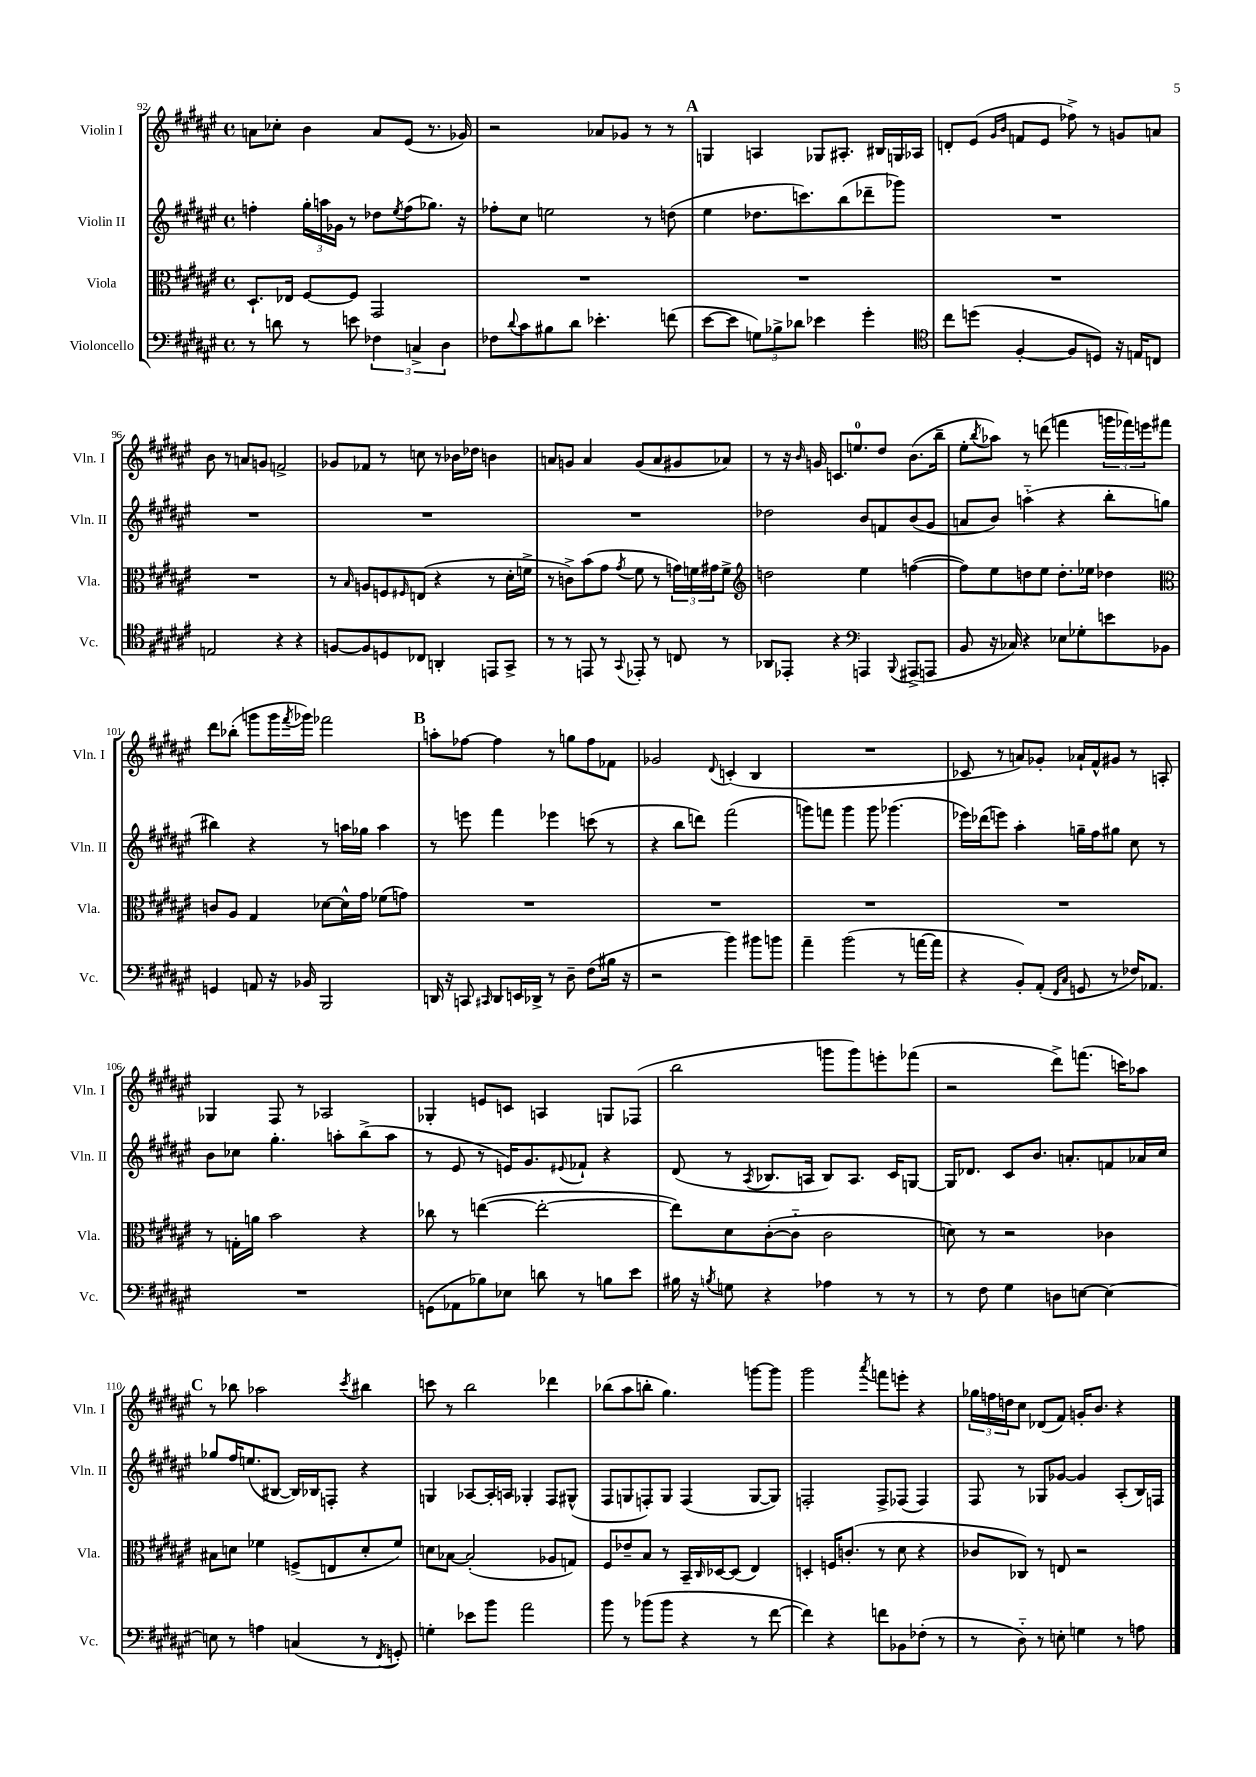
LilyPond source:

<<
\new StaffGroup <<
\new Staff = "s0" \with { instrumentName = "Violin I" shortInstrumentName = "Vln. I" } {
    \clef treble \key fis \major \defaultTimeSignature \time 4/4
    a'8 ces''8-. b'4 a'8 eis'8( r8. ges'16) |
    r2 aes'8 ges'8 r8 r8 |
    \mark \markup { \bold "A" } g4 a4 ges8 ais8.-. bis16 g16 aes16 |
    d'8-. eis'8( \grace { gis'16 b'16 } f'8 eis'8 fes''8->) r8 g'8 a'8 |
    b'8 r8 a'8 g'8 f'2-> |
    ges'8 fes'8 r8 c''8 r8 bes'16 des''16 b'4 |
    a'8 g'8 a'4 g'8( a'8 gis'8 aes'8) |
    r8 r16 \grace { b'16 } g'16 c'8. e''8.-0 dis''8 b'8.( b''16-- |
    eis''8-. \acciaccatura { b''8 } aes''8) r8 d'''8( f'''4 \tuplet 3/2 { g'''16 fes'''16) e'''16 } fis'''8 |
    dis'''8 bes''8-.( g'''8 g'''16 \acciaccatura { fis'''8 } ges'''16) fes'''2 |
    \mark \markup { \bold "B" } a''8-. fes''8~ fes''4 r8 g''8 fes''8 fes'8 |
    ges'2 \appoggiatura { dis'8 } c'4-.( b4 |
    R1 |
    ces'8 r8 a'8) ges'8-. aes'16-! fis'16-^ gis'8 r8 a8-. |
    ges4 fis8 r8 aes2 |
    ges4-. e'8 c'8 a4 g8 fes8( |
    b''2 g'''8 g'''8) e'''8-. fes'''8( |
    r2 dis'''8->) f'''8.( c'''16) aes''8 |
    \mark \markup { \bold "C" } r8 bes''8 aes''2 \acciaccatura { cis'''8 } bis''4 |
    c'''8 r8 b''2 des'''4 |
    bes''8( ais''8 b''8-. gis''4.) g'''8~ g'''8 |
    gis'''2 \acciaccatura { ais'''8 } f'''8 e'''8-. r4 |
    \tuplet 3/2 { ges''16 f''16 d''16 } cis''8 des'8( fis'8) g'16-. b'8. r4 \bar "|." |
}
\new Staff = "s1" \with { instrumentName = "Violin II" shortInstrumentName = "Vln. II" } {
    \clef treble \key fis \major \defaultTimeSignature \time 4/4
    f''4-. \tuplet 3/2 { gis''16-. a''16 ges'16 } r8 des''8 \acciaccatura { eis''8 } f''8( ges''8.) r16 |
    fes''8-. cis''8 e''2 r8 d''8( |
    \mark \markup { \bold "A" } eis''4 des''8. c'''8.) b''8( des'''8-- ges'''8) |
    R1 |
    R1 |
    R1 |
    R1 |
    des''2 b'8 f'8 b'8( gis'8 |
    a'8 b'8) a''4-_( r4 b''8-. g''8 |
    bis''4) r4 r8 a''16 ges''16 a''4 |
    \mark \markup { \bold "B" } r8 e'''8 fis'''4 ees'''4 c'''8( r8 |
    r4 b''8 d'''8) fis'''2( |
    g'''8) f'''8 g'''4 g'''8 ges'''4.( |
    ees'''16) des'''16( e'''8) ais''4-. g''16-- fis''16 gis''8 cis''8 r8 |
    b'8 ces''8 gis''4.-. a''8-. b''8->( a''8 |
    r8 eis'8 r8 e'16) gis'8. \appoggiatura { eis'8 } fes'8-! r4 |
    dis'8( r8 \acciaccatura { ais8 } bes8. a16 bes8) a8. cis'16 g8~ |
    g16 des'8. cis'8 b'8. a'8.-. f'8 aes'16 cis''16 |
    \mark \markup { \bold "C" } ges''8 fis''16 e''8.( bis8~ bis16) bes16 f8-. r4 |
    g4 aes8~ aes16-. a16 ges4-. fis8 gis8-^( |
    fis8 g8 f8-.) g8 f4( g8~ g8) |
    f2-. f8-> fes8( fes4) |
    fis8 r8 ges8 ges'8~ ges'4 ais8-.( b16) f16 \bar "|." |
}
\new Staff = "s2" \with { instrumentName = "Viola" shortInstrumentName = "Vla." } {
    \clef alto \key fis \major \defaultTimeSignature \time 4/4
    dis8.-! ees16 fis8~ fis8 gis,2 |
    R1 |
    \mark \markup { \bold "A" } R1 |
    R1 |
    R1 |
    r8 \grace { b16 } a8 f8 \grace { fis16 } e8( r4 r8 dis'16-. f'16-> |
    r8 c'8->) b'8( gis'8 \acciaccatura { gis'8 } fis'8 r8 \tuplet 3/2 { g'16) f'16 gis'16 } f'8-> |
    \clef treble d''2 eis''4 f''4~( |
    f''8) eis''8 d''8 eis''8 d''8.-. ees''16 des''4 |
    \clef alto c'8 ais8 gis4 des'8~ des'16-^ gis'16 fes'8( g'8) |
    \mark \markup { \bold "B" } R1 |
    R1 |
    R1 |
    R1 |
    r8 g16-. a'16 b'2 r4 |
    ces''8 r8 e''4~( e''2~-. |
    e''8) dis'8 cis'8~-.( cis'8-_ cis'2 |
    d'8) r8 r2 ces'4 |
    \mark \markup { \bold "C" } bis8 d'8 fes'4 f8->( e8 d'8-. fes'8) |
    d'8 bes8~ bes2-.( aes8 g8) |
    fis8 ees'8-- b8 r8 b,16-- \grace { cis16 } des16~ des8( eis4) |
    d4-. f16 c'8.-.( r8 dis'8 r4 |
    ces'8 ces8) r8 e8 r2 \bar "|." |
}
\new Staff = "s3" \with { instrumentName = "Violoncello" shortInstrumentName = "Vc." } {
    \clef bass \key fis \major \defaultTimeSignature \time 4/4
    r8 d'8 r8 e'8 \tuplet 3/2 { fes4 c4-> dis4 } |
    fes8 \appoggiatura { dis'8 } cis'8 bis8 dis'8 ees'4.-. f'8( |
    \mark \markup { \bold "A" } eis'8~ eis'8 \tuplet 3/2 { g8) bes8-> des'8 } ees'4 gis'4-. |
    \clef tenor cis''8 d''8( fis4~-. fis8 d8) r16 e16 c8 |
    e2 r4 r4 |
    f8~ f8 d8 ces8 a,4-. e,8 gis,8-> |
    r8 r8 e,8 r8 \appoggiatura { gis,8 } ees,8-. r8 c8 r8 |
    aes,8 ees,8-. r4 \clef bass a,,4 \appoggiatura { b,,8 } ais,,8->( a,,8 |
    b,8 r16 ces16) r4 ees8 ges8-. e'8 bes,8 |
    g,4 a,8 r16 bes,16 b,,2 |
    \mark \markup { \bold "B" } d,16 r16 c,8 \grace { cis,16 } d,8 e,16 des,16-> r8 dis8-- fis8( bis16 r16 |
    r2 b'4) bis'8 b'8 |
    ais'4-- b'2( r8 a'16~ a'16 |
    r4 b,8-.) ais,8-.( \grace { fis,16 cis16 } g,8 r8 fes16) aes,8. |
    R1 |
    g,8( aes,8 bes8) ees8 d'8 r8 b8 eis'8 |
    bis16 r16 \acciaccatura { b8 } g8 r4 aes4 r8 r8 |
    r8 fis8 gis4 d8 e8~ e4~ |
    \mark \markup { \bold "C" } e8 r8 a4 c4( r8 \acciaccatura { fis,8 } g,8-.) |
    g4-. ees'8 b'8 ais'2 |
    b'8 r8 bes'8( bes'8 r4 r8 fis'8~ |
    fis'4) r4 f'8 bes,8 fes8-.( r8 |
    r8 dis8-_) r8 e8-. g4 r8 a8 \bar "|." |
}
>>
>>
\layout { \context { \Score currentBarNumber = #92 } }
